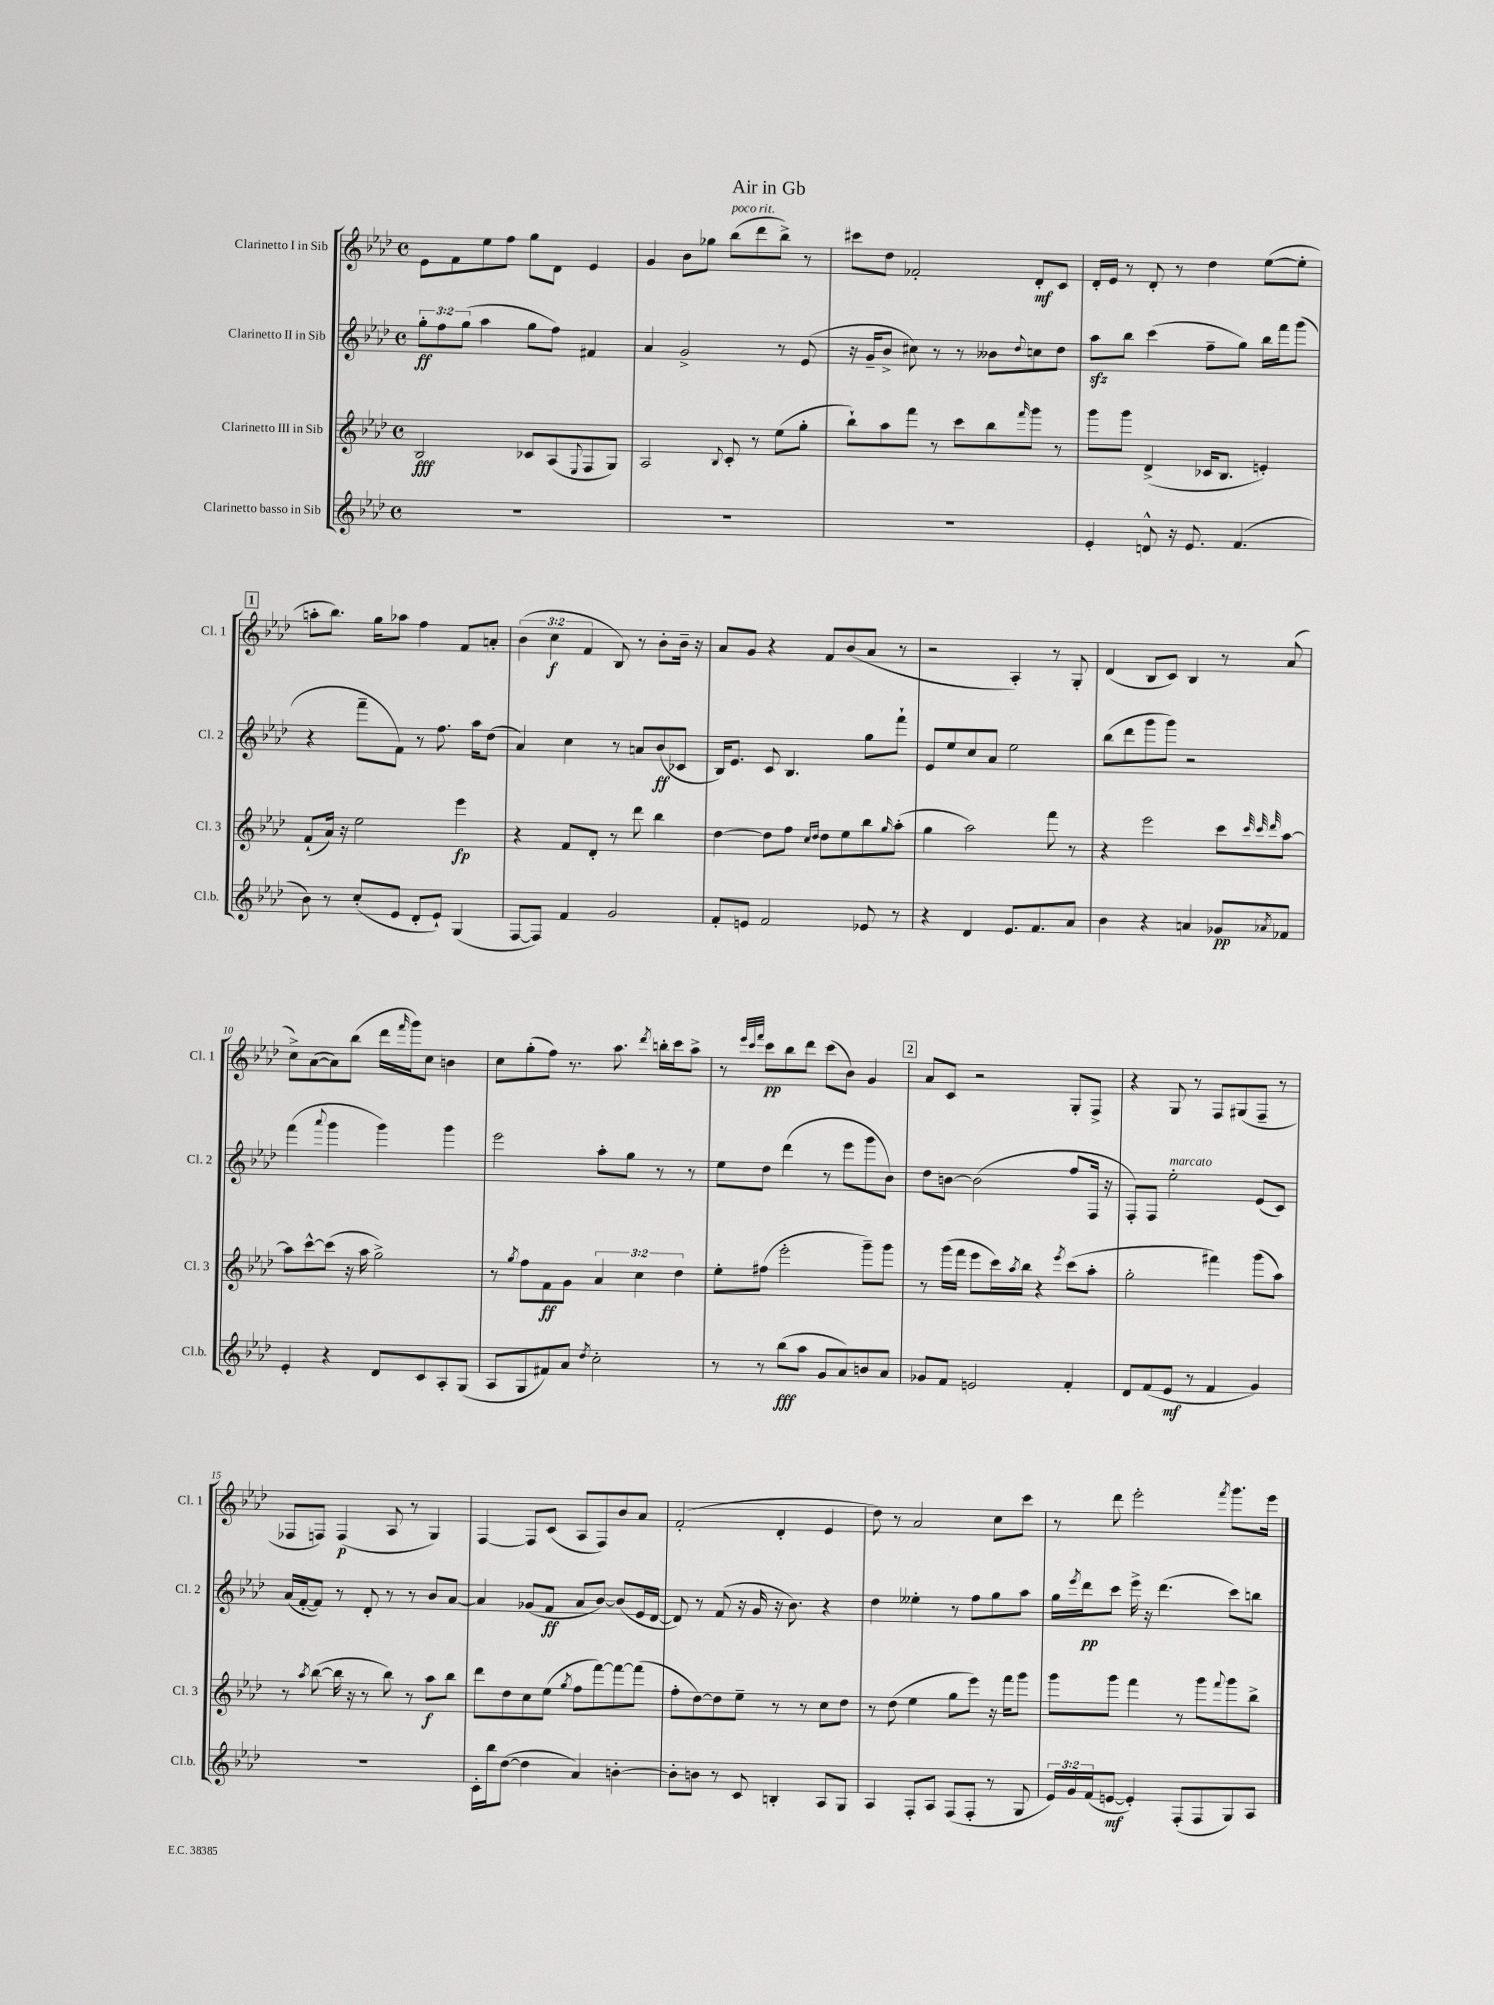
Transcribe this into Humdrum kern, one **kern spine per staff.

**kern	**kern	**kern	**kern
*staff4	*staff3	*staff2	*staff1
*clefG2	*clefG2	*clefG2	*clefG2
*k[b-e-a-d-]	*k[b-e-a-d-]	*k[b-e-a-d-]	*k[b-e-a-d-]
*M4/4	*M4/4	*M4/4	*M4/4
*met(c)	*met(c)	*met(c)	*met(c)
1r	2B-	12gg'	8e-
.	.	12ff	.
.	.	.	8f
.	.	(12gg	.
.	.	4aa-	8ee-
.	.	.	8ff
.	8c-	8gg	8gg
.	(8A-	8ff)	8d-
.	8qqE-	.	.
.	8F	4f#	4e-
.	8G)	.	.
=	=	=	=
1r	2A-	4a-	4g
.	.	2g^	8b-
.	.	.	8gg-
.	8qqB-	.	.
.	8c'	.	(8bb-
.	8r	.	8ddd-
.	(8ee-	8r	8bb-^)
.	8gg'	(8e-	8r
=	=	=	=
1r	8bb-`)	16r	8ccc#
.	.	16g~	.
.	8aa-	8b-^	8dd-
.	8fff	8cc#)	2f-'
.	8r	8r	.
.	8ccc	8r	.
.	8bb-	8b--	.
.	16qqfff	8qqdd-	.
.	8ggg	8cc	8d-'
.	8r	8dd-	8c
=	=	=	=
4e-'	8ggg	8aa-	16d-'
.	.	.	16e-
.	8ggg	8bb-	8r
8d^^	(4d-^	(4ccc	8d-'
16r	.	.	8r
8.e-	.	.	.
.	16c-	8ff~	4dd-
.	8.B-	.	.
(4.f	.	8gg)	.
.	4e')	16bb-	([8ee-
.	.	16fff	.
.	.	(8ggg	8ee-']
=	=	=	=
8b-)	(8f`	4r	8aa'
8r	16a-)	.	8.bb-)
.	16r	.	.
(8cc'	2ee-	8fff~	.
.	.	.	16gg
8e-	.	8f)	8aa-
8d-'	.	8r	4ff
8e-`)	.	8.ff	.
(4G	4eee-	.	8f
.	.	16aa-	.
.	.	(8dd-	8a'
=	=	=	=
[8F	4r	4a-)	(6b-
8F])	.	.	.
.	.	.	6cc
4f	8f	4cc	.
.	.	.	6f
.	8d-'	.	.
2g	8r	8r	8B-)
.	8ddd-	8a	8r
.	4bb-	(8b-	8b-'
.	.	8c-	16b-~
.	.	.	16r
=	=	=	=
8f'	[4dd-	16B-)	8a-
.	.	8.e-	.
8e	.	.	8g
2f	8dd-]	8c	4r
.	8ff	4.B-	.
.	16qqcc	.	.
.	16qqdd-	.	.
.	8dd-	.	8f
.	8ee-	.	(8b-
8e-	8bb-	8gg	8a-
.	16qqgg	.	.
8r	(8aa-'	8fff`	8r
=	=	=	=
4r	4gg	8e-	2r
.	.	8ee-	.
4d-	2aa-)	8cc	.
.	.	8a-	.
8.e-	.	2ee-	4A-')
8.f	.	.	.
.	8fff	.	8r
8a-	8r	.	8G'
=	=	=	=
4b-	4r	(8bb-	(4d-
.	.	8ddd-	.
4r	2eee-	8ggg	8B-
.	.	8ggg)	8c)
4a	.	2r	4B-
8g-	8ccc	.	8r
.	32qqccc	.	.
.	32qqccc	.	.
8qa-	32qqddd-	.	.
8f-	[8aa-	.	(8a-
=	=	=	=
4e-'	8aa-]	(4fff	8cc^)
.	[8ccc^^	.	([8a-
.	.	8qqaaa-	.
4r	(8ccc]	4ggg	8a-])
.	16r	.	(8bb-
.	16aa-	.	.
8d-	2gg^)	4ggg)	16ddd-
.	.	.	16qqfff
.	.	.	16ggg)
8c	.	.	8cc
8A-'	.	4ggg	4b
(8G	.	.	.
=	=	=	=
8A-	8r	2eee-	8cc
.	8qgg	.	.
8G	8ff	.	(8gg'
8f#)	8f	.	8ff)
8a-	8g	.	8.r
8qdd-	.	.	.
2cc'	6a-	8aa-'	.
.	.	.	8.aa-
.	.	8gg	.
.	6cc	.	.
.	.	.	8qddd-
.	.	8r	16bb'
.	.	.	16ccc
.	6dd-	.	.
.	.	8r	8aa-^
=	=	=	=
8r	8ee-'	8ee-	8r
.	.	.	32qqeee-
.	.	.	32qqccc
.	.	.	32qqfff
8r	(8ff#	8dd-	8ccc
(8bb-	2eee-'	(4ddd-	8bb-
8aa-	.	.	8ddd-
8g	.	8r	(8ccc
8a-)	.	8eee-	8b-)
8b	8ggg~)	8ggg	4g
8a-	8ggg	8b-)	.
=	=	=	=
8g-	8r	8dd-	8a-
8f	(16ggg	[8b	8c
.	16fff	.	.
2e	8eee-	(2b]	2r
.	16ccc)	.	.
.	8qaa-	.	.
.	16bb-	.	.
.	4r	.	.
.	8qeee-	.	.
4f'	(8ccc	8ff	8G'
.	8aa-'	16F	8F^
.	.	16r	.
=	=	=	=
8d-	2gg'	8F')	4r
(8f	.	8F	.
8e-	.	2ee-'	8G
8r	.	.	8r
4f	4fff#)	.	8F
.	.	.	(8G#
4g)	(8ggg	(8e-	8F~
.	8aa-)	8c)	8r
=	=	=	=
1r	8r	(16a-	8F-
.	.	[16f'	.
.	8qaa-	.	.
.	([8bb-	8f])	8F)
.	16bb-]	8r	(4F
.	16r	.	.
.	8r	8d-'	.
.	8bb-)	8r	8A-
.	8r	8r	8r
.	8aa-	8b-	4G)
.	8bb-	[8a-	.
=	=	=	=
16c'	8ddd-	4a-]	[4F
16bb-	.	.	.
([8dd-	8dd-	.	.
4dd-]	8cc	(8g-	8F]
.	(8ee-	8f	(8c
.	8qgg	.	.
4a-)	8ff	8a-	8A-
.	[8fff)	[8b-)	8F)
[4b'	8fff_	(8b-]	8b-
.	(8fff]	16e-	8a-
.	.	[16d-	.
=	=	=	=
8b']	8ff'	8d-])	(2f'
8b	[8dd-)	8r	.
8r	8dd-]	(8f	.
8c	8ee-~	16r	.
.	.	16g	.
4B'	8r	16r	4d-'
.	.	8.b-)	.
.	8r	.	.
8A-	8cc	4r	4e-
8G	8dd-	.	.
=	=	=	=
4A-	8r	4dd-	8dd-)
.	(8dd-	.	8r
8F'	4ee-	4ee--'	2a-
8A-	.	.	.
(8F	8gg	8r	.
8F'	8eee-)	8ff	.
8r	16r	8gg	8cc
.	16fff	.	.
8G	8ggg	8aa-	8ccc
=	=	=	=
24e-)	8ggg	16gg	8r
24g	.	.	.
.	.	8qeee-	.
.	.	16ddd-	.
(24f	.	.	.
[8e	8ggg	8ccc	8ddd-
4e'])	4fff	16eee-^	2eee-'
.	.	16r	.
.	.	(4.ddd-	.
(8F'	8r	.	.
8F	8ggg	.	.
.	8qqfff	.	8qfff
8G)	8ggg	8ccc)	8.ggg
8A-	8bb-^	8bb	.
.	.	.	16eee-
==	==	==	==
*-	*-	*-	*-
